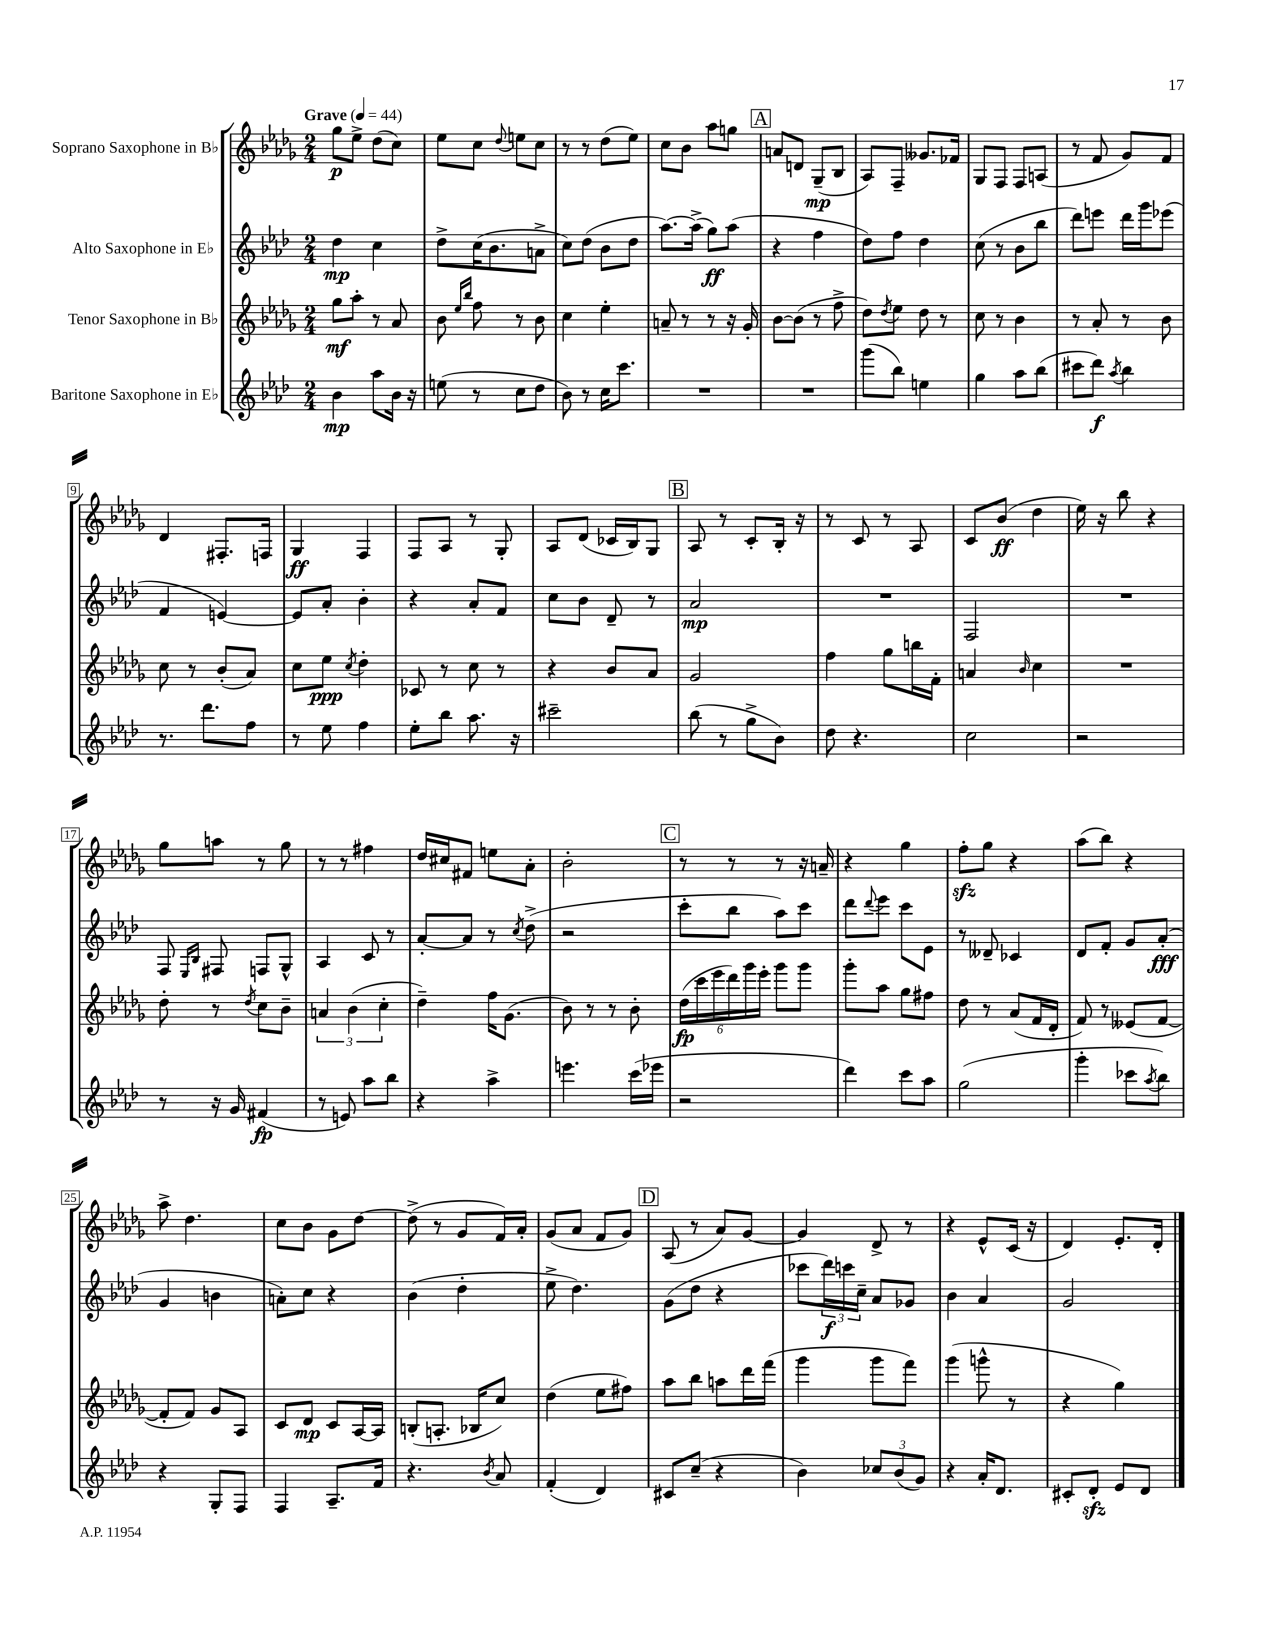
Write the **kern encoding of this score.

**kern	**kern	**kern	**kern
*staff4	*staff3	*staff2	*staff1
*clefG2	*clefG2	*clefG2	*clefG2
*k[b-e-a-d-]	*k[b-e-a-d-g-]	*k[b-e-a-d-]	*k[b-e-a-d-g-]
*M2/4	*M2/4	*M2/4	*M2/4
*MM44	*MM44	*MM44	*MM44
4b-	8gg-	4dd-	8gg-
.	8aa-'	.	8ee-^
8aa-	8r	4cc	(8dd-
16b-	8a-	.	8cc)
16r	.	.	.
=	=	=	=
(8ee	8b-	8dd-^	8ee-
.	16qqee-	.	.
.	16qqbb-	.	.
8r	8ff	(16cc	8cc
.	.	8.b-	.
.	.	.	8qqdd-
8cc	8r	.	8ee
8dd-	8b-	8a^	8cc
=	=	=	=
8b-)	4cc	8cc)	8r
8r	.	(8dd-	8r
16cc	4ee-'	8b-	(8dd-
8.ccc	.	.	.
.	.	8dd-	8ee-)
=	=	=	=
2r	8a~	[8.aa-)	8cc
.	8r	.	8b-
.	.	(16aa-^]	.
.	8r	8gg)	8aa-
.	16r	(8aa-	8gg
.	16g-'	.	.
=	=	=	=
2r	[8b-	4r	8a
.	(8b-]	.	8d
.	8r	4ff	(8G-~
.	8ff^	.	8B-
=	=	=	=
(8ggg	8dd-)	8dd-)	8A-)
.	8qdd-	.	.
8bb-)	8ee-	8ff	8F~
4ee	8dd-	4dd-	8.g--
.	8r	.	.
.	.	.	16f-
=	=	=	=
4gg	8cc	(8cc	8G-
.	8r	8r	8F
8aa-	4b-	8b-	8F
(8bb-	.	8bb-	(8A
=	=	=	=
8ccc#	8r	8ddd-)	8r
8ddd-)	8a-'	8eee	8f
8qaa-	.	.	.
4bb-	8r	16ddd-	8g-)
.	.	16ggg	.
.	8b-	(8eee-	8f
=	=	=	=
8.r	8cc	4f	4d-
.	8r	.	.
8.ddd-	.	.	.
.	(8b-'	[4e)	8.F#'
8ff	8a-)	.	.
.	.	.	16F
=	=	=	=
8r	8cc	8e]	4G-
8ee-	8ee-	8a-'	.
.	8qcc	.	.
4ff	4dd-'	4b-'	4F
=	=	=	=
8ee-'	8c-	4r	8F
8bb-	8r	.	8A-
8.aa-	8cc	8a-'	8r
.	8r	8f	8G-'
16r	.	.	.
=	=	=	=
2ccc#~	4r	8cc	8A-
.	.	8b-	(8d-
.	8b-	8d-~	16c-
.	.	.	16B-)
.	8a-	8r	8G-
=	=	=	=
(8bb-	2g-	2a-	8A-
8r	.	.	8r
8gg^	.	.	8c'
8b-)	.	.	16B-'
.	.	.	16r
=	=	=	=
8dd-	4ff	2r	8r
4.r	.	.	8c
.	8gg-	.	8r
.	16bb	.	8A-
.	16f'	.	.
=	=	=	=
2cc	4a	2F	8c
.	.	.	(8b-
.	16qqb-	.	.
.	4cc	.	4dd-
=	=	=	=
2r	2r	2r	16ee-)
.	.	.	16r
.	.	.	8bb-
.	.	.	4r
=	=	=	=
8r	8dd-'	8F	8gg-
.	.	16qqE-	.
.	.	16qqB-	.
16r	8r	8F#	8aa
16g	.	.	.
.	8qdd-	.	.
(4f#	8cc	8F	8r
.	8b-~	8G^^	8gg-
=	=	=	=
8r	6a	4A-	8r
8e)	.	.	8r
.	(6b-	.	.
8aa-	.	8c	4ff#
.	6cc'	.	.
8bb-	.	8r	.
=	=	=	=
4r	4dd-~)	[8a-'	16dd-
.	.	.	16cc#
.	.	8a-]	8f#
4aa-^	16ff	8r	8ee
.	(8.g-	.	.
.	.	8qcc	.
.	.	(8dd-^	8a-'
=	=	=	=
4.eee	8b-)	2r	2b-'
.	8r	.	.
.	8r	.	.
(16ccc	8b-'	.	.
16eee-	.	.	.
=	=	=	=
2r	(24dd-	8ccc'	8r
.	24ccc	.	.
.	24eee-	.	.
.	24ddd-)	8bb-	8r
.	24ggg-	.	.
.	24eee-'	.	.
.	8ggg-	8aa-)	8r
.	8ggg-	8ccc	16r
.	.	.	16a~
=	=	=	=
4ddd-)	8ggg-'	8ddd-	4r
.	.	8qqddd-	.
.	8aa-	8eee-	.
8ccc	8gg-	8ccc	4gg-
8aa-	8ff#	8e-	.
=	=	=	=
(2gg	8dd-	8r	8ff'
.	8r	8d--~	8gg-
.	(8a-	4c-	4r
.	16f	.	.
.	16d-'	.	.
=	=	=	=
4ggg'	8f)	8d-	(8aa-
.	8r	8f'	8bb-)
8ccc-	(8e--	8g	4r
8qaa-	.	.	.
8bb-)	[8f	(8a-'	.
=	=	=	=
4r	8f']	4g	8aa-^
.	8f)	.	4.dd-
8G'	8g-	4b	.
8F	8A-	.	.
=	=	=	=
4F	8c	8a')	8cc
.	8d-	8cc	8b-
8.A-~	8c	4r	8g-
.	[16A-	.	[8dd-
16f	16A-]	.	.
=	=	=	=
4.r	(8B'	(4b-	(8dd-^]
.	8.A'	.	8r
.	.	4dd-'	8g-
.	16B-	.	.
8qb-	.	.	.
8a-	8cc)	.	16f)
.	.	.	16a-'
=	=	=	=
(4f'	(4dd-	8ee-^	(8g-
.	.	4.dd-)	8a-
4d-)	8ee-	.	8f
.	8ff#)	.	8g-)
=	=	=	=
8c#	8aa-	(8g	(8A-
(8cc~	8bb-	8dd-	8r
4r	8aa	4r	8a-)
.	16ddd-	.	[8g-
.	(16fff	.	.
=	=	=	=
4b-)	4ggg-	8ccc-	4g-]
.	.	24ddd-)	.
.	.	24ccc	.
.	.	24cc~	.
12cc-	8ggg-	8a-	8d-^
(12b-	.	.	.
.	8fff)	8g-	8r
12g)	.	.	.
=	=	=	=
4r	(4ggg-	4b-	4r
16a-'	8ggg^^	4a-	8e-^^
8.d-	.	.	.
.	8r	.	(16c
.	.	.	16r
=	=	=	=
8c#'	4r	2g	4d-)
8d-'	.	.	.
8e-	4gg-)	.	8.e-'
8d-	.	.	.
.	.	.	16d-'
==	==	==	==
*-	*-	*-	*-
